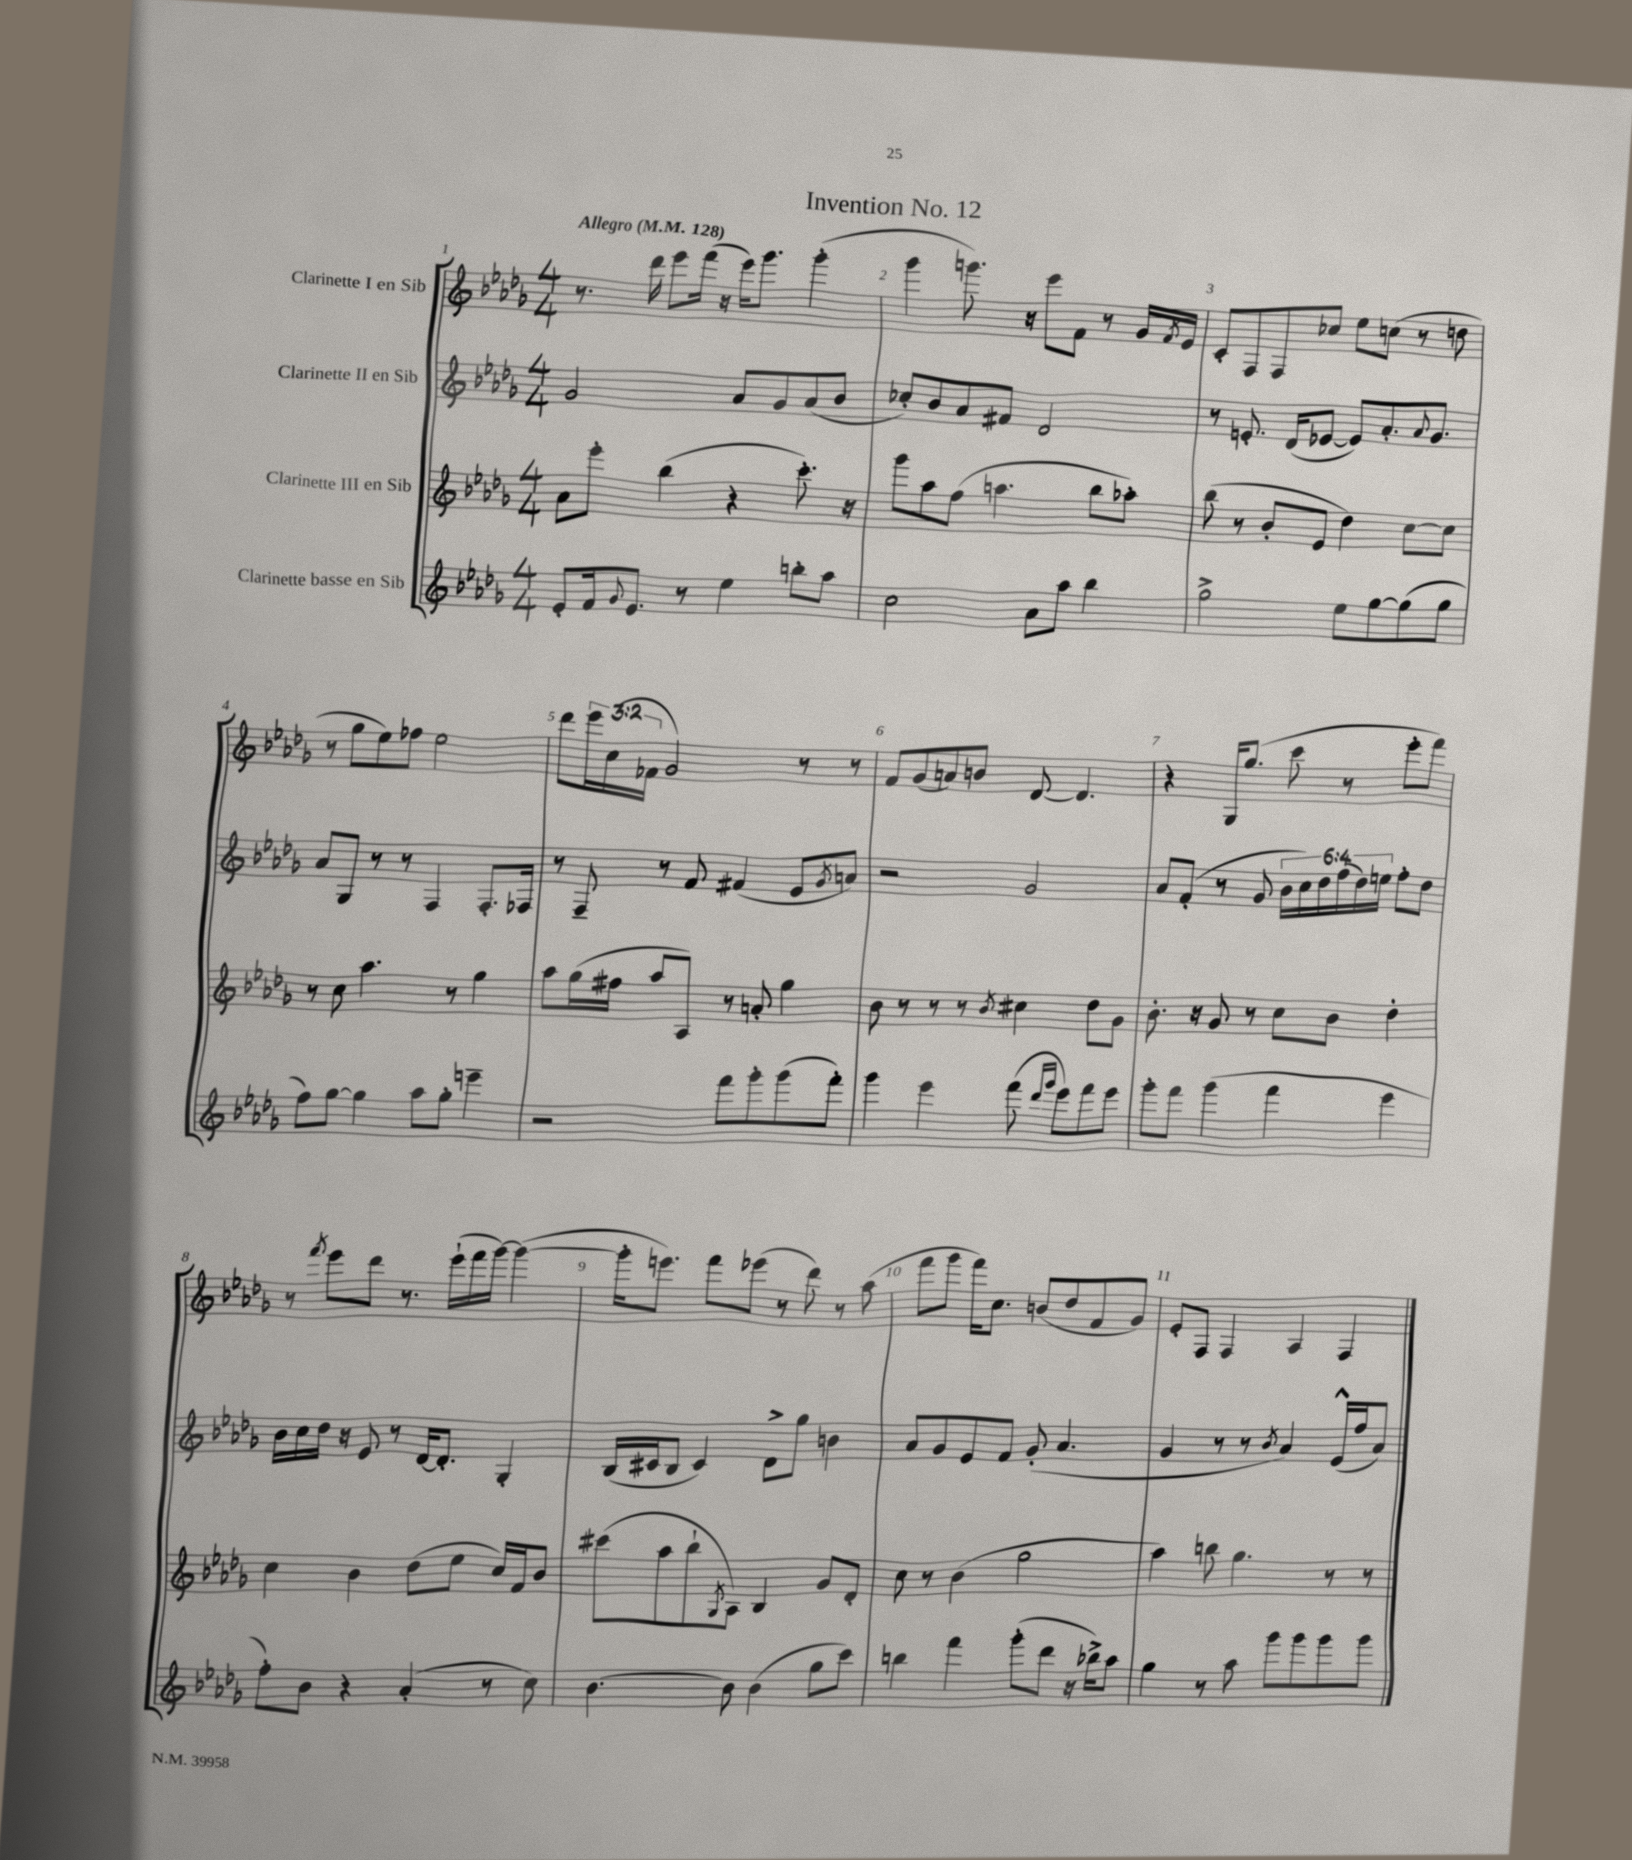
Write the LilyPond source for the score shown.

\header { title = "Invention No. 12" }
<<
\new StaffGroup <<
\new Staff = "s0" \with { instrumentName = "Clarinette I en Sib" } {
    \clef treble \key des \major \numericTimeSignature \time 4/4 \override Staff.TupletNumber.text = #tuplet-number::calc-fraction-text \tempo "Allegro" 4 = 128
    r8. des'''16 ees'''8 f'''16( r16 ees'''16) ges'''8. ges'''4-.( |
    ges'''4 g'''8.) r16 ees'''8 f'8 r8 ges'16 \acciaccatura { f'8 } ees'16 |
    c'8-. f8 f8 ces''8 ees''8 c''8( r8 d''8 |
    r8 ges''8 ees''8) fes''8 ees''2 |
    des'''8 \tuplet 3/2 { ees'''16 c''16( fes'16 } ges'2) r8 r8 |
    f'8 ges'8( a'8) b'8 des'8~ des'4. |
    r4 ges16 ges''8.( c'''8 r8 ees'''8-. f'''8) |
    r8 \acciaccatura { f'''8 } ees'''8 des'''8 r8. ees'''16-!( f'''16 ges'''16~) ges'''4~( |
    ges'''16-. e'''8.) f'''8 ees'''8( r8 des'''8) r8 aes''8( |
    f'''8 ges'''8 f'''16) c''8. b'8( des''8 f'8 ges'8) |
    ees'8-. f8 f4 aes4 f4 \bar "|." |
}
\new Staff = "s1" \with { instrumentName = "Clarinette II en Sib" } {
    \clef treble \key des \major \numericTimeSignature \time 4/4 \override Staff.TupletNumber.text = #tuplet-number::calc-fraction-text
    ges'2 aes'8 ges'8 aes'8( bes'8 |
    ces''8-.) bes'8 aes'8 fis'8 des'2 |
    r8 e'8.-. des'16( ees'8~ ees'8) aes'8.-. \appoggiatura { aes'8 } ges'8. |
    aes'8 ges8 r8 r8 f4 f8.-. fes16 |
    r8 f8-- r8 f'8 fis'4( ees'8 \acciaccatura { ges'8 } a'8) |
    r2 ges'2 |
    aes'8 f'8-.( r8 ges'8 \tuplet 6/4 { bes'16 c''16) des''16 f''16( des''16) e''16 } f''8-. des''8 |
    bes'16 c''16 des''16 r16 ees'8 r8 des'16~ des'8.-. ges4-. |
    bes16( cis'16 bes8 cis'4) des'8-> ges''8 b'4 |
    aes'8 ges'8 ees'8 f'8 ges'8-.( aes'4. |
    ges'4 r8 r8 \acciaccatura { bes'8 } aes'4) ees'16-^( f''16 aes'8) \bar "|." |
}
\new Staff = "s2" \with { instrumentName = "Clarinette III en Sib" } {
    \clef treble \key des \major \numericTimeSignature \time 4/4
    aes'8 ees'''8-. bes''4( r4 c'''8.-.) r16 |
    ges'''8 aes''8 f''8( a''4. bes''8 aes''8-.) |
    bes''8( r8 bes'8-. ees'8 des''4) c''8~ c''8 |
    r8 c''8 aes''4. r8 ges''4 |
    aes''8 ges''16( fis''16 aes''8 aes8) r8 a'8-. ges''4 |
    bes'8 r8 r8 r8 \acciaccatura { bes'8 } cis''4 des''8 ges'8 |
    bes'8.-. r16 ges'8 r8 c''8 bes'8 des''4-. |
    c''4 bes'4 des''8( ees''8 c''16) f'16 bes'8 |
    cis'''8( aes''8 bes''8-! \acciaccatura { ges8 } aes8) bes4 ges'8 des'8-. |
    c''8 r8 bes'4( ges''2 |
    aes''4) b''8 ges''4. r8 r8 \bar "|." |
}
\new Staff = "s3" \with { instrumentName = "Clarinette basse en Sib" } {
    \clef treble \key des \major \numericTimeSignature \time 4/4
    ees'8-. f'16 \appoggiatura { ges'8 } ees'8. r8 ees''4 b''8-. aes''8 |
    c''2 aes'8 aes''8 bes''4 |
    ges''2-> ees''8 ges''8~ ges''8( ges''8 |
    f''8) ges''8~ ges''4 aes''8 ges''8-. e'''4-- |
    r2 f'''8 ges'''8-. ges'''8( f'''8-.) |
    ges'''4 ees'''4 f'''8( \grace { des'''16 ges'''16 } ees'''8) f'''8 ees'''8 |
    ges'''8-. f'''8 ges'''4( f'''4 ees'''4 |
    f''8-.) bes'8 r4 aes'4-.( r8 c''8) |
    bes'4.~ bes'8 bes'4( ges''8 c'''8) |
    b''4 f'''4 ges'''8-.( des'''8 r16 bes''16->) aes''8 |
    ges''4 r8 aes''8 ges'''8 ges'''8 ges'''8 ges'''8 \bar "|." |
}
>>
>>
\layout { \context { \Score \override BarNumber.break-visibility = ##(#f #t #t) barNumberVisibility = #all-bar-numbers-visible } }
